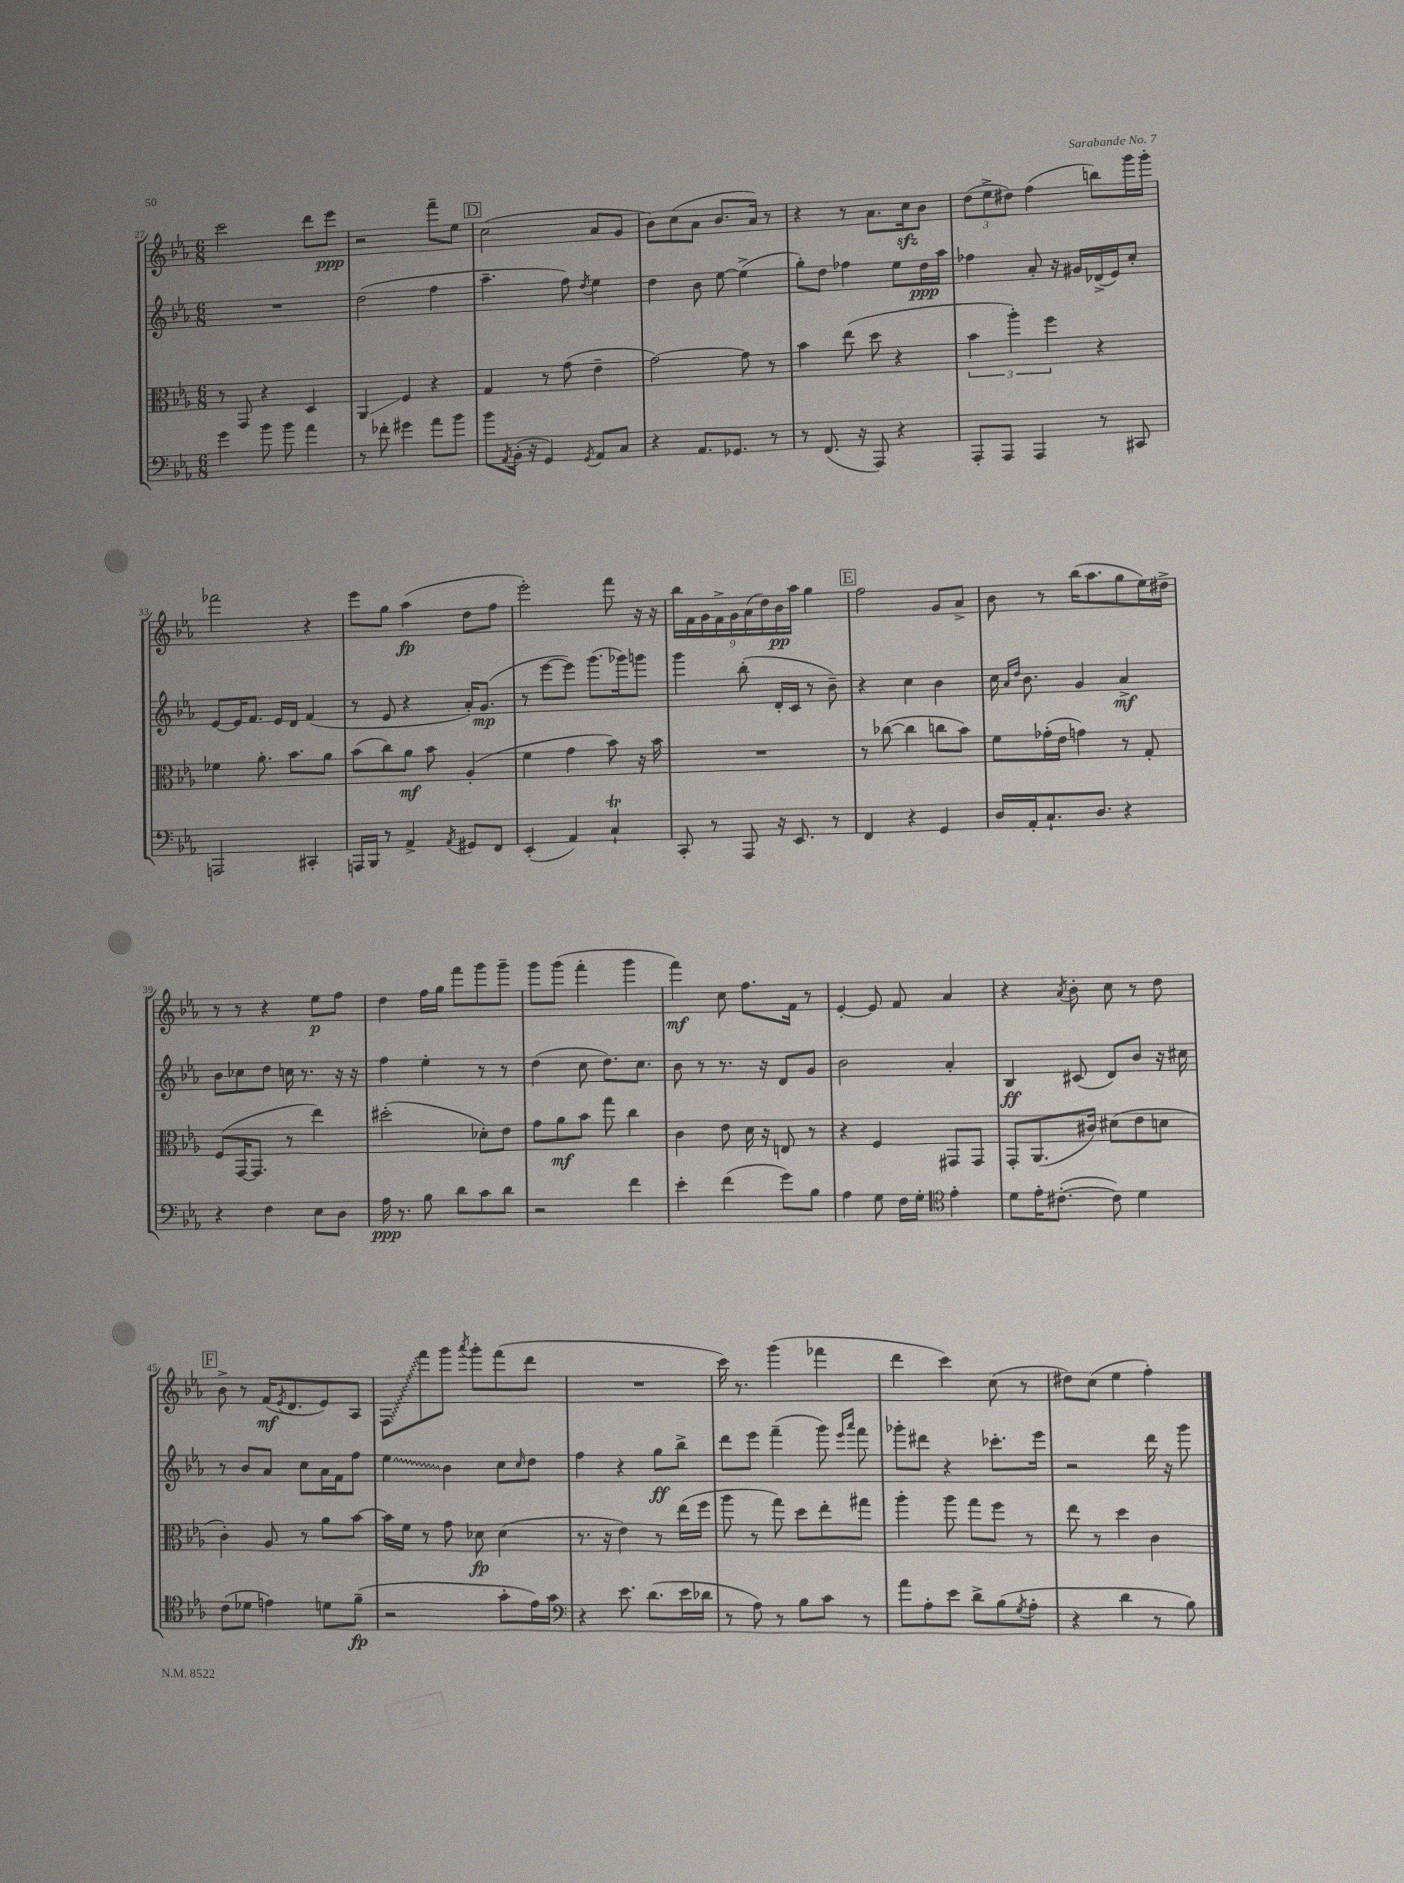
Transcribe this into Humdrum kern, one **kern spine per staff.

**kern	**kern	**kern	**kern
*staff4	*staff3	*staff2	*staff1
*clefF4	*clefC3	*clefG2	*clefG2
*k[b-e-a-]	*k[b-e-a-]	*k[b-e-a-]	*k[b-e-a-]
*M6/8	*M6/8	*M6/8	*M6/8
4g	8r	2.r	2ccc
.	8GG	.	.
8b-	4r	.	.
8b-	.	.	.
4a-	4D	.	8ddd
.	.	.	8eee-
=	=	=	=
8r	4AA-	(2dd	2r
8f-'	.	.	.
4g#	4F	.	.
8a-	4r	4ff	8fff~
8b-	.	.	8ee-
=	=	=	=
8b-	4G	4.aa-~	(2cc
8qAA-	.	.	.
(16BB-'	.	.	.
16r	.	.	.
4GG)	8r	.	.
.	(8g	8ff)	.
8qGG	.	8qdd	.
8AA-	4e-~	4ee-	8a-
8C	.	.	8g
=	=	=	=
4r	[2g)	4dd	8b-)
.	.	.	(8cc
8.AA-	.	8b-	8a-
.	.	[8ee-	8.b-
8.GG-	.	.	.
.	8g]	(4ee-^]	.
.	.	.	16a-)
8r	8r	.	8r
=	=	=	=
8r	4b-	8gg')	4r
(8.FF	.	8dd	.
.	(8ee-	4ff-	8r
16r	.	.	.
8AAA-)	8dd	.	8.a-
4r	4r	8ee-	.
.	.	.	16cc
.	.	16dd	8b-
.	.	16aa-	.
=	=	=	=
8AAA-'	6b-	4ff-	(12dd
.	.	.	12ee-^
8AAA-	.	.	.
.	6aa-')	.	12dd#)
4AAA-	.	8a-'	(4ff
.	6ff	.	.
.	.	16r	.
.	.	16g#	.
8r	4r	(16d-^	8bb)
.	.	16e-)	.
8CC#	.	8cc'	16ggg
.	.	.	16ggg'
=	=	=	=
2AAA	4f-	[8e-	2fff-
.	.	16e-]	.
.	.	8.f	.
.	8.a-'	.	.
.	.	16e-	.
.	8.b-	16d	.
4CC#'	.	(4f	4r
.	8a-	.	.
=	=	=	=
16AAA	(8b-	8r	8eee-
16BBB-	.	.	.
8r	8cc)	8e-	8gg
4AA-^	8a-	4r	(4aa-
.	8b-	.	.
8qAA-	.	.	.
8GG#	(4A-'	16a-')	8dd
.	.	(8.g	.
8FF	.	.	8ff
=	=	=	=
(4EE-'	4f	8r	2eee-')
.	.	[8eee-	.
4AA-)	4g	8eee-])	.
.	.	(8.ggg	.
4C`	8b-)	.	8fff
.	.	16ggg-)	.
.	16r	8ggg	16r
.	16b-	.	16r
=	=	=	=
8CC'	2.r	4ggg	18bb-
.	.	.	18f
.	.	.	18g
8r	.	.	.
.	.	.	18f^
.	.	.	18g
8AAA-	.	(8bb-'	.
.	.	.	(18a-
.	.	.	18dd)
16r	.	16d'	.
.	.	.	18b-
8.EE-	.	16c	.
.	.	.	18aa-
.	.	8r	4gg
8r	.	8b-~)	.
=	=	=	=
4FF	8r	4r	2ff
.	([8cc-	.	.
4r	4cc-]	4cc	.
4GG	8cc	4b-	8g
.	8b-)	.	8a-^
=	=	=	=
16D	8f	16cc	8b-
.	.	16qqa-	.
.	.	16qqdd	.
16AA-'	.	8.b-	.
8.C`	(16g-'	.	8r
.	16e-	.	.
.	4g)	4g	(16bb-
8.D	.	.	8.aa-
4r	8r	4a-^	8gg
.	8G'	.	16ee-)
.	.	.	16dd#^
=	=	=	=
4r	(8F	8b-	8r
.	[16GG	8cc-	8r
.	8.GG]	.	.
4F	.	8dd	4r
.	8r	16cc	.
.	.	8.r	.
8E-	4ee-)	.	8ee-
8D	.	16r	8ff
.	.	16r	.
=	=	=	=
16A-	(2dd#'	4ff	4dd
8.r	.	.	.
8B-	.	4ee-'	16ff
.	.	.	16gg
8d	.	.	8fff
8c	8d-')	8r	8ggg
8d	8e-	8r	8ggg~
=	=	=	=
2r	8g	(4dd	8ggg
.	8a-	.	(8ggg
.	8b-	8cc	4fff'
.	8gg	8.dd)	.
4f	4cc	.	4ggg
.	.	8.cc	.
=	=	=	=
4e-'	4c	8b-	4fff)
.	.	8r	.
(4f	8e-	8.r	8cc
.	16d	.	8.ff
.	16r	16r	.
8g)	8E	8d	.
.	.	.	16f
8B-	8r	8g	8r
=	=	=	=
4A-	4r	2b-	[4e-'
8G	4F	.	8e-]
16F	.	.	8f
16G'	.	.	.
*clefC4	*	*	*
4e-'	8GG#	4a-'	4a-
.	8GG#	.	.
=	=	=	=
8d	8GG'	4B-	4r
16e-'	(8.AA-	.	.
([8.c#'	.	.	.
.	.	.	8qa-
.	.	(8c#	8b-'
.	16c#)	.	.
8c#])	(8d#	8d)	8cc
4d	8e-	8b-	8r
.	8d	16r	8dd
.	.	16cc#	.
=	=	=	=
(8c	4c')	8r	8b-^
8d-	.	8b-	8r
4e)	8A-	8a-	(16f
.	.	.	8qe-
.	.	.	8.d
.	8r	8cc	.
8d	8a-	16a-	8e-)
.	.	16f	.
(8f~	[8b-	8ff	8A-
=	=	=	=
2r	16b-]	4ee-	8F
.	16f	.	.
.	8r	.	8fff
.	8g	4b-	8ggg
.	.	.	8qaaa-
.	8d-	.	8ggg'
8g'	(4d-	8cc	(8fff
.	.	16qqcc	.
16e-)	.	8dd	8ddd
16g	.	.	.
=	=	=	=
*clefF4	*	*	*
4r	8.r	4ff	2.r
.	16r	.	.
8.e-	4e-)	4r	.
(8.d	.	.	.
.	8r	8gg	.
16e-	(16ee-	8bb-^	.
16d-	16ff	.	.
=	=	=	=
8r	8aa-	8ddd	16ccc)
.	.	.	8.r
8A-)	8r	8eee-	.
8r	8gg)	(4fff~	(4ggg
8B-	8dd	.	.
8c	8ee-'	8ggg)	4fff-
.	.	16qqeee-	.
.	.	16qqaaa-	.
8r	8gg#	8fff	.
=	=	=	=
8a-	4aa-'	8ggg-'	4ddd
8A-'	.	8ddd#	.
8e-	8aa-	4r	4ccc)
8d^	8gg	.	.
(8B-	8ff	8.ccc-'	(8cc
8qG	.	.	.
8A-'	8r	.	8r
.	.	16eee-	.
=	=	=	=
4r	8ee-	2r	8dd#)
.	8r	.	(8cc
4d	4dd	.	4ee-
8r	4c	16ddd	4ff')
.	.	16r	.
8B-)	.	8ggg	.
==	==	==	==
*-	*-	*-	*-
